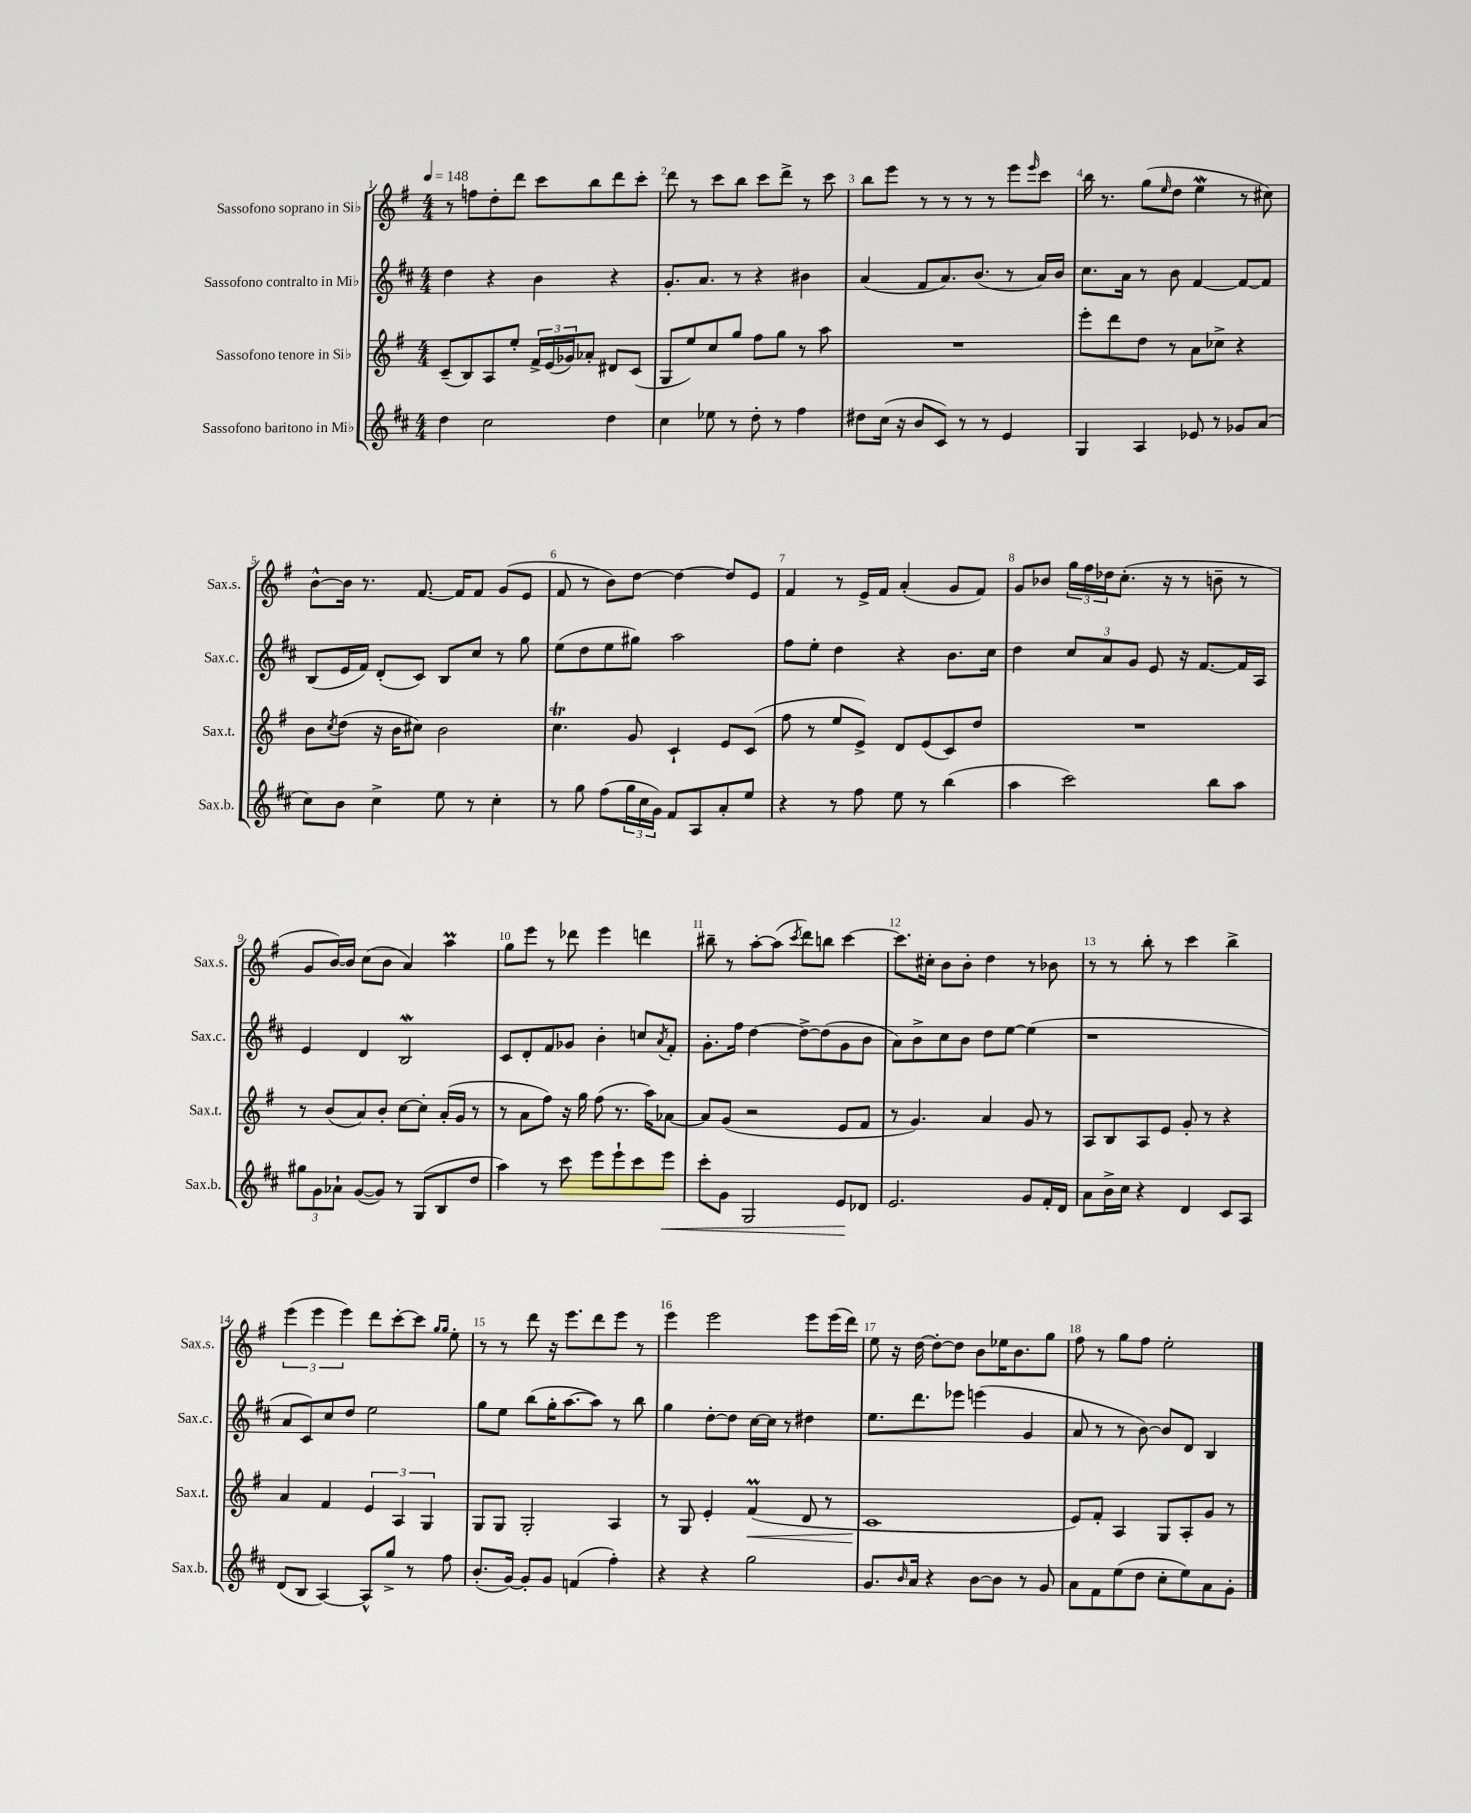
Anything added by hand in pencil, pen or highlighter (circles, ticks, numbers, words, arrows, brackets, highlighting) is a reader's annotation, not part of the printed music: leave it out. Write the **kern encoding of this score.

**kern	**kern	**kern	**kern
*staff4	*staff3	*staff2	*staff1
*clefG2	*clefG2	*clefG2	*clefG2
*k[f#c#]	*k[f#]	*k[f#c#]	*k[f#]
*M4/4	*M4/4	*M4/4	*M4/4
*MM148	*MM148	*MM148	*MM148
4dd\	(8c~/L	4dd\	8r
.	8B/)	.	8ff\L
2cc#\	8A/	4r	8dd'\
.	8ee'/J	.	8ddd\J
.	24f#^/LL	4b\	8ccc\L
.	(24e/	.	.
.	24g-/J)	.	.
.	8a-'/J	.	8bb\
4dd\	8d#/L	4r	8ddd\
.	(8c/J	.	8ccc'\J
=	=	=	=
4cc#\	8G/L	8.g'/L	8ddd\
.	8ee/)	.	8r
.	.	8.a/J	.
8ee-\	8cc/	.	8ccc\L
8r	8gg/J	8r	8bb\J
8dd'\	8ff#\L	4r	8ccc\L
8r	8gg\J	.	8ddd^\J
4ff#\	8r	4b#\	8r
.	8aa\	.	8ccc\
=	=	=	=
8dd#\L	1r	(4a/	8bb\L
(16cc#\Jk	.	.	8eee\J
16r	.	.	.
8b/L	.	8f#/L	8r
8c#/J)	.	8.a/)	8r
8r	.	.	8r
.	.	(8.b/J	.
8r	.	.	8r
4e/	.	8r	8eee\L
.	.	.	16qqeee/
.	.	16a/LL)	8ccc\J
.	.	16b/JJ	.
=	=	=	=
4G/	8eee'\L	8.cc#\L	16bb\
.	.	.	8.r
.	8ddd\	.	.
.	.	16a\Jk	.
4A/	8dd\J	8r	(8gg\L
.	.	.	16qqee/
.	8r	8b\	8dd\J
8e-/	8a\L	[4f#/	4ee\
8r	8cc-^\J	.	.
8g-/L	4r	8f#/_L	8r
(8a/J	.	8f#/]J	8cc#\)
=	=	=	=
8cc#\L)	8b\L	(8B/L	[8b^^\L
.	8qcc/	.	.
8b\J	(8dd\J	16e/L	16b\]Jk
.	.	16f#/JJ)	8.r
4cc#^\	16r	(8d'/L	.
.	16b\LK	.	.
.	8cc#\J)	8c#/J)	[8.f#/
8ee\	2b\	8B/L	.
.	.	.	16f#/]LK
8r	.	8cc#/J	8f#/J
4cc#'\	.	8r	(8g/L
.	.	8gg\	8e/J
=	=	=	=
8r	4.cc\	(8ee\L	8f#/
8gg\	.	8dd\	8r
(8ff#\L	.	8ee\	8b\L)
24gg\L	8g/	8gg#\J)	[8dd\J
24cc#\	.	.	.
24g\JJ)	.	.	.
8f#/L	4c`/	2aa\	4dd\_
8A/	.	.	.
8a'/	8e/L	.	8dd/]L
8ee/J	(8c/J	.	8e/J
=	=	=	=
4r	8ff#\	8ff#\L	4f#/
.	8r	8ee'\J	.
8r	8ee/L	4dd\	8r
8ff#\	8e^/J)	.	16e^/LL
.	.	.	16f#/JJ
8ee\	8d/L	4r	(4a'/
8r	(8e/	.	.
(4bb\	8c/)	8.b\L	8g/L
.	8dd/J	.	8f#/J)
.	.	16cc#\Jk	.
=	=	=	=
4aa\	1r	4dd\	8g/L
.	.	.	8b-/J
2ccc#\)	.	12cc#/L	24gg\LL
.	.	.	24ff#\
.	.	12a/	24dd-\J
.	.	.	(8.cc'\J
.	.	12g/J	.
.	.	8e/	.
.	.	.	16r
.	.	16r	8r
.	.	[8.f#/L	.
8bb\L	.	.	8b~\
8aa\J	.	16f#/]L	8r
.	.	16A/JJ	.
=	=	=	=
12gg#\L	8r	4e/	8g/L
12g\	.	.	.
.	(8b/L	.	[16b/L)
12a-`\J	.	.	.
.	.	.	16b/]JJ
([8g/L	8a/)	4d/	(8cc\L
8g/]J)	8b'/J	.	8b\J
8r	[8cc\L	2B/	4a/)
(8G/L	8cc'\]J	.	.
8B/	(16a'/LL	.	4aa\
.	16g/JJ	.	.
8dd/J	8r	.	.
=	=	=	=
4aa\)	8r	8c#/L	8gg\L
.	8a\L	8d'/	8eee\J
8r	8ff#\J)	8f#/	8r
8ccc#\	16r	8g-/J	8ddd-\
.	16gg\	.	.
8eee\L	(8ff#\	4b'\	4eee\
8eee`\	8.r	.	.
8ccc#\	.	8cc/L	4ddd\
.	16aa\LK)	.	.
.	.	8qa/	.
8eee\J	[8a-\J	8f#'/J	.
=	=	=	=
8ccc#'\L	8a-/]L	8.g'\L	8bb#~\
8g\J	(8g/J	.	8r
.	.	16ff#\Jk	.
2G/	2r	[4dd\	[8aa'\L
.	.	.	(8aa\]J
.	.	.	8qccc/
.	.	8dd^\_L	8ddd\L)
.	.	(8dd\]	8bb\J
8e/L	8e/L	8g\	[4ccc\
8d-/J	8f#/J	8b\J	.
=	=	=	=
2.e/	8r	8a\L)	8.ccc\]L
.	4.g/)	8b^\	.
.	.	.	16cc#'\Jk
.	.	8cc#\	8b\L
.	.	8b\J	8b'\J
.	4a/	8dd\L	4dd\
.	.	[8ee\J	.
8g/L	8g/	(4ee\]	8r
16f#'/L	8r	.	8b-\
16d/JJ	.	.	.
=	=	=	=
8a\L	8A/L	1r	8r
16b^\L	8B/	.	8r
16cc#\JJ	.	.	.
4r	8A/	.	8bb'\
.	8e/J	.	8r
4d/	8g'/	.	4ccc\
.	8r	.	.
8c#/L	4r	.	4bb^\
8A/J	.	.	.
=	=	=	=
(8d/L	4a/	8a/L	(6eee\
8B/J	.	8c#/)	.
.	.	.	6eee\
[4A/)	4f#/	8cc#/	.
.	.	.	6eee\)
.	.	8dd/J	.
8A^^/]L	6e/	2ee\	8ddd\L
8gg^/J	.	.	[8ccc'\
.	6A/	.	.
8r	.	.	8ccc\]J
.	6G/	.	.
.	.	.	16qqgg/LL
.	.	.	16qqgg/JJ
8ff#\	.	.	8ee'\
=	=	=	=
(8.b'/L	8G/L	8gg\L	8r
.	8G/J	8ee\J	8r
[16g/Jk)	.	.	.
8g'/]L	2G'/	(8bb\L	8ddd\
8g/J	.	16gg'\K	16r
.	.	[8.aa\	8.eee\L
(4f/	.	.	.
.	.	8aa\]J)	8ddd\
4ff#'\)	4A/	8r	8eee\J
.	.	8bb\	8r
=	=	=	=
4r	8r	4gg\	4eee\
.	8G/	.	.
4r	4e'/	[8dd'\L	2eee\
.	.	8dd\]J	.
2gg\	(4f#/	[16cc#\LL	.
.	.	16cc#\]JJ	.
.	.	8r	.
.	8d/	4dd#\	8eee\L
.	8r	.	(16eee\L
.	.	.	16ddd\JJ)
=	=	=	=
8.g/L	1c	8.ee\L	8ee\
.	.	.	16r
16qqb/	.	.	.
16a/Jk	.	8.ddd\	[16dd\
4r	.	.	8dd'\_L
.	.	8eee-\J	8dd\]J
[8b\L	.	(4eee\	8b\L
8b\]J	.	.	16ee-\K
.	.	.	8.b\
8r	.	4g/	.
8g/	.	.	8gg\J
=	=	=	=
8a\L	8e/L)	8a/	8ff#\
8f#\	8f#'/J	8r	8r
(8ee\	4A/	8r	8gg\L
8dd\J	.	[8b\)	8ff#\J
8cc#'\L	8G/L	8b/]L	2ee'\
8ee\)	8A'/	8d/J	.
8a\	8g/J	4B/	.
8g'\J	8r	.	.
==	==	==	==
*-	*-	*-	*-
